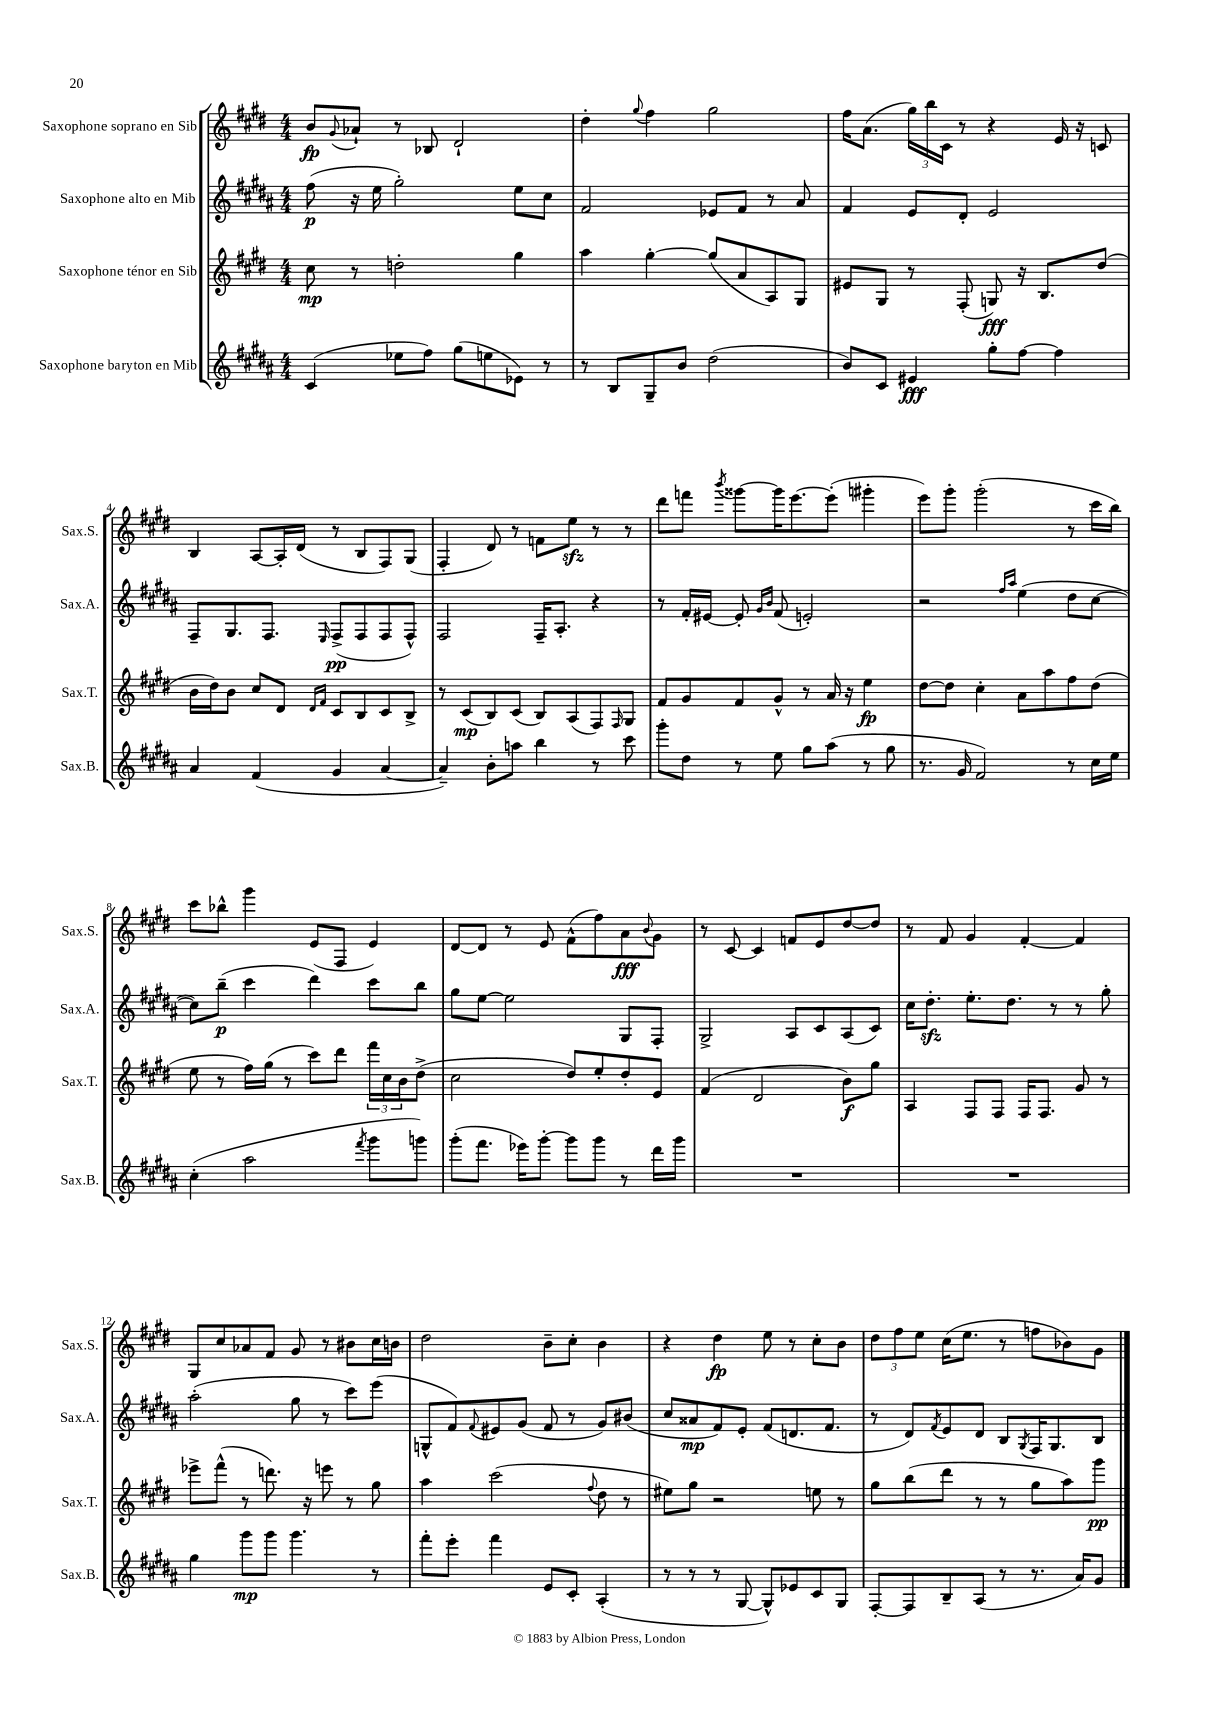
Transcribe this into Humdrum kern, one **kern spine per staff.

**kern	**kern	**kern	**kern
*staff4	*staff3	*staff2	*staff1
*clefG2	*clefG2	*clefG2	*clefG2
*k[f#c#g#d#a#]	*k[f#c#g#d#]	*k[f#c#g#d#a#]	*k[f#c#g#d#]
*M4/4	*M4/4	*M4/4	*M4/4
(4c#	8cc#	(8ff#	8b
.	.	.	8qqg#
.	8r	16r	8a-`
.	.	16ee	.
8ee-	2dd'	2gg#')	8r
8ff#)	.	.	8B-
(8gg#	.	.	2d#`
8ee	.	.	.
8e-)	4gg#	8ee	.
8r	.	8cc#	.
=	=	=	=
8r	4aa	2f#	4dd#'
8B	.	.	.
.	.	.	8qqgg#
8G#~	[4gg#'	.	4ff#
8b	.	.	.
(2dd#	(8gg#]	8e-	2gg#
.	8a	8f#	.
.	8A)	8r	.
.	8G#	8a#	.
=	=	=	=
8b)	8e#	4f#	16ff#
.	.	.	(8.a
8c#	8G#	.	.
4e#	8r	8e	24gg#)
.	.	.	24bb
.	.	.	24c#
.	(8F#'	8d#'	8r
8gg#'	8G)	2e	4r
[8ff#	16r	.	.
.	8.B	.	.
4ff#]	.	.	16e
.	.	.	16r
.	(8dd#	.	8c
=	=	=	=
4a#	16b	8F#~	4B
.	16dd#)	.	.
.	8b	8.G#	.
(4f#	8cc#	.	[8A
.	.	8.F#	.
.	8d#	.	16A']
.	.	.	(16d#
.	16qqd#	.	.
.	16qqf#	16qqE	.
4g#	8c#	(8F#^	8r
.	8B	8F#	8B
[4a#	8c#	8F#	8F#)
.	8B^	8F#^^)	(8G#
=	=	=	=
4a#~])	8r	2F#	4F#'
.	(8c#	.	.
8b'	8B)	.	8d#)
8aa	(8c#	.	8r
4bb	8B)	16F#~	8f
.	.	8.A#'	.
.	(8A	.	8ee
8r	8F#)	4r	8r
.	16qqF#	.	.
8ccc#	8G#	.	8r
=	=	=	=
8ggg#'	8f#	8r	8ddd#
8dd#	8g#	16f#'	8fff
.	.	[16e#	.
.	.	.	8qbbb
8r	8f#	8e#']	[8ggg##
.	.	16qqg#	.
.	.	16qqb	.
8ee	8g#^^	(8f#	16ggg##]
.	.	.	[8.eee
8gg#	8r	2e')	.
(8aa#	16a	.	(8eee']
.	16r	.	.
8r	4ee	.	4ggg#'
8gg#	.	.	.
=	=	=	=
8.r	[8dd#	2r	8eee)
.	8dd#]	.	8ggg#'
16g#	.	.	.
2f#)	4cc#'	.	(2ggg#'
.	.	16qqff#	.
.	.	16qqaa#	.
.	8a	(4ee	.
.	8aa	.	.
8r	8ff#	8dd#	8r
16cc#	(8dd#	[8cc#	16ccc#
16ee	.	.	16bb)
=	=	=	=
(4cc#'	8ee	8cc#])	8ccc#
.	8r	(8bb~	8bb-^^
2aa#	16ff#)	4ccc#	4ggg#
.	(16gg#	.	.
.	8r	.	.
.	8ccc#)	4ddd#)	(8e
.	8ddd#	.	8F#
8qfff#	.	.	.
8ggg#	24fff#	8ccc#	4e)
.	24cc#	.	.
.	24b	.	.
8ggg)	(8dd#^	8bb	.
=	=	=	=
(8ggg#'	2cc#	8gg#	[8d#
8.fff#	.	[8ee	8d#]
.	.	2ee]	8r
16eee-)	.	.	.
[8ggg#'	.	.	8e
8ggg#]	8dd#)	.	(8f#^^
8ggg#	8ee'	.	8ff#)
8r	8dd#'	8G#	8a
.	.	.	8qqb
16ddd#	8e	8F#'	8g#
16ggg#	.	.	.
=	=	=	=
1r	(4f#	2G#^	8r
.	.	.	[8c#
.	2d#	.	4c#]
.	.	8A#	8f
.	.	8c#	8e
.	8b)	(8A#	[8dd#
.	8gg#	8c#)	8dd#]
=	=	=	=
1r	4A	16cc#	8r
.	.	8.dd#'	.
.	.	.	8f#
.	8F#	8.ee'	4g#
.	8F#	.	.
.	.	8.dd#	.
.	16F#	.	[4f#'
.	8.F#	.	.
.	.	8r	.
.	8g#	8r	4f#]
.	8r	8gg#'	.
=	=	=	=
4gg#	8eee-^	(2aa#'	8G#
.	(8fff#^^	.	8cc#
8ggg#	8r	.	8a-
8ggg#	8.ddd)	.	8f#
4.ggg#	.	8gg#	8g#
.	16r	.	.
.	8eee	8r	8r
.	8r	8ccc#)	8b#
8r	8gg#	(8eee	16cc#
.	.	.	16b
=	=	=	=
8fff#'	4aa	8G^^	2dd#
8eee'	.	8f#)	.
.	.	8qqf#	.
4fff#	(2ccc#	8e#	.
.	.	(8g#	.
8e	.	8f#	8b~
8c#'	.	8r	8cc#'
.	8qqff#	.	.
(4A#'	8dd#	8g#)	4b
.	8r	(8b#	.
=	=	=	=
8r	8ee#)	8cc#	4r
8r	8gg#	8a##	.
8r	2r	8f#)	4dd#
[8G#	.	8e'	.
8G#^^])	.	(8f#	8ee
8e-	.	8.d	8r
8c#	8ee	.	8cc#'
.	.	8.f#	.
8G#	8r	.	8b
=	=	=	=
[8F#'	8gg#	8r	12dd#
.	.	.	12ff#
8F#]	(8bb	8d#)	.
.	.	.	12ee
.	.	8qf#	.
8B~	8ddd#	8e	(16cc#
.	.	.	8.ee
(8A#	8r	8d#	.
8r	8r	8B	8r
.	.	8qG#	.
8.r	8gg#	16F#	8ff
.	.	8.G#	.
.	8aa)	.	8b-)
16a#)	.	.	.
8g#	8ggg#	8B	8g#
==	==	==	==
*-	*-	*-	*-
